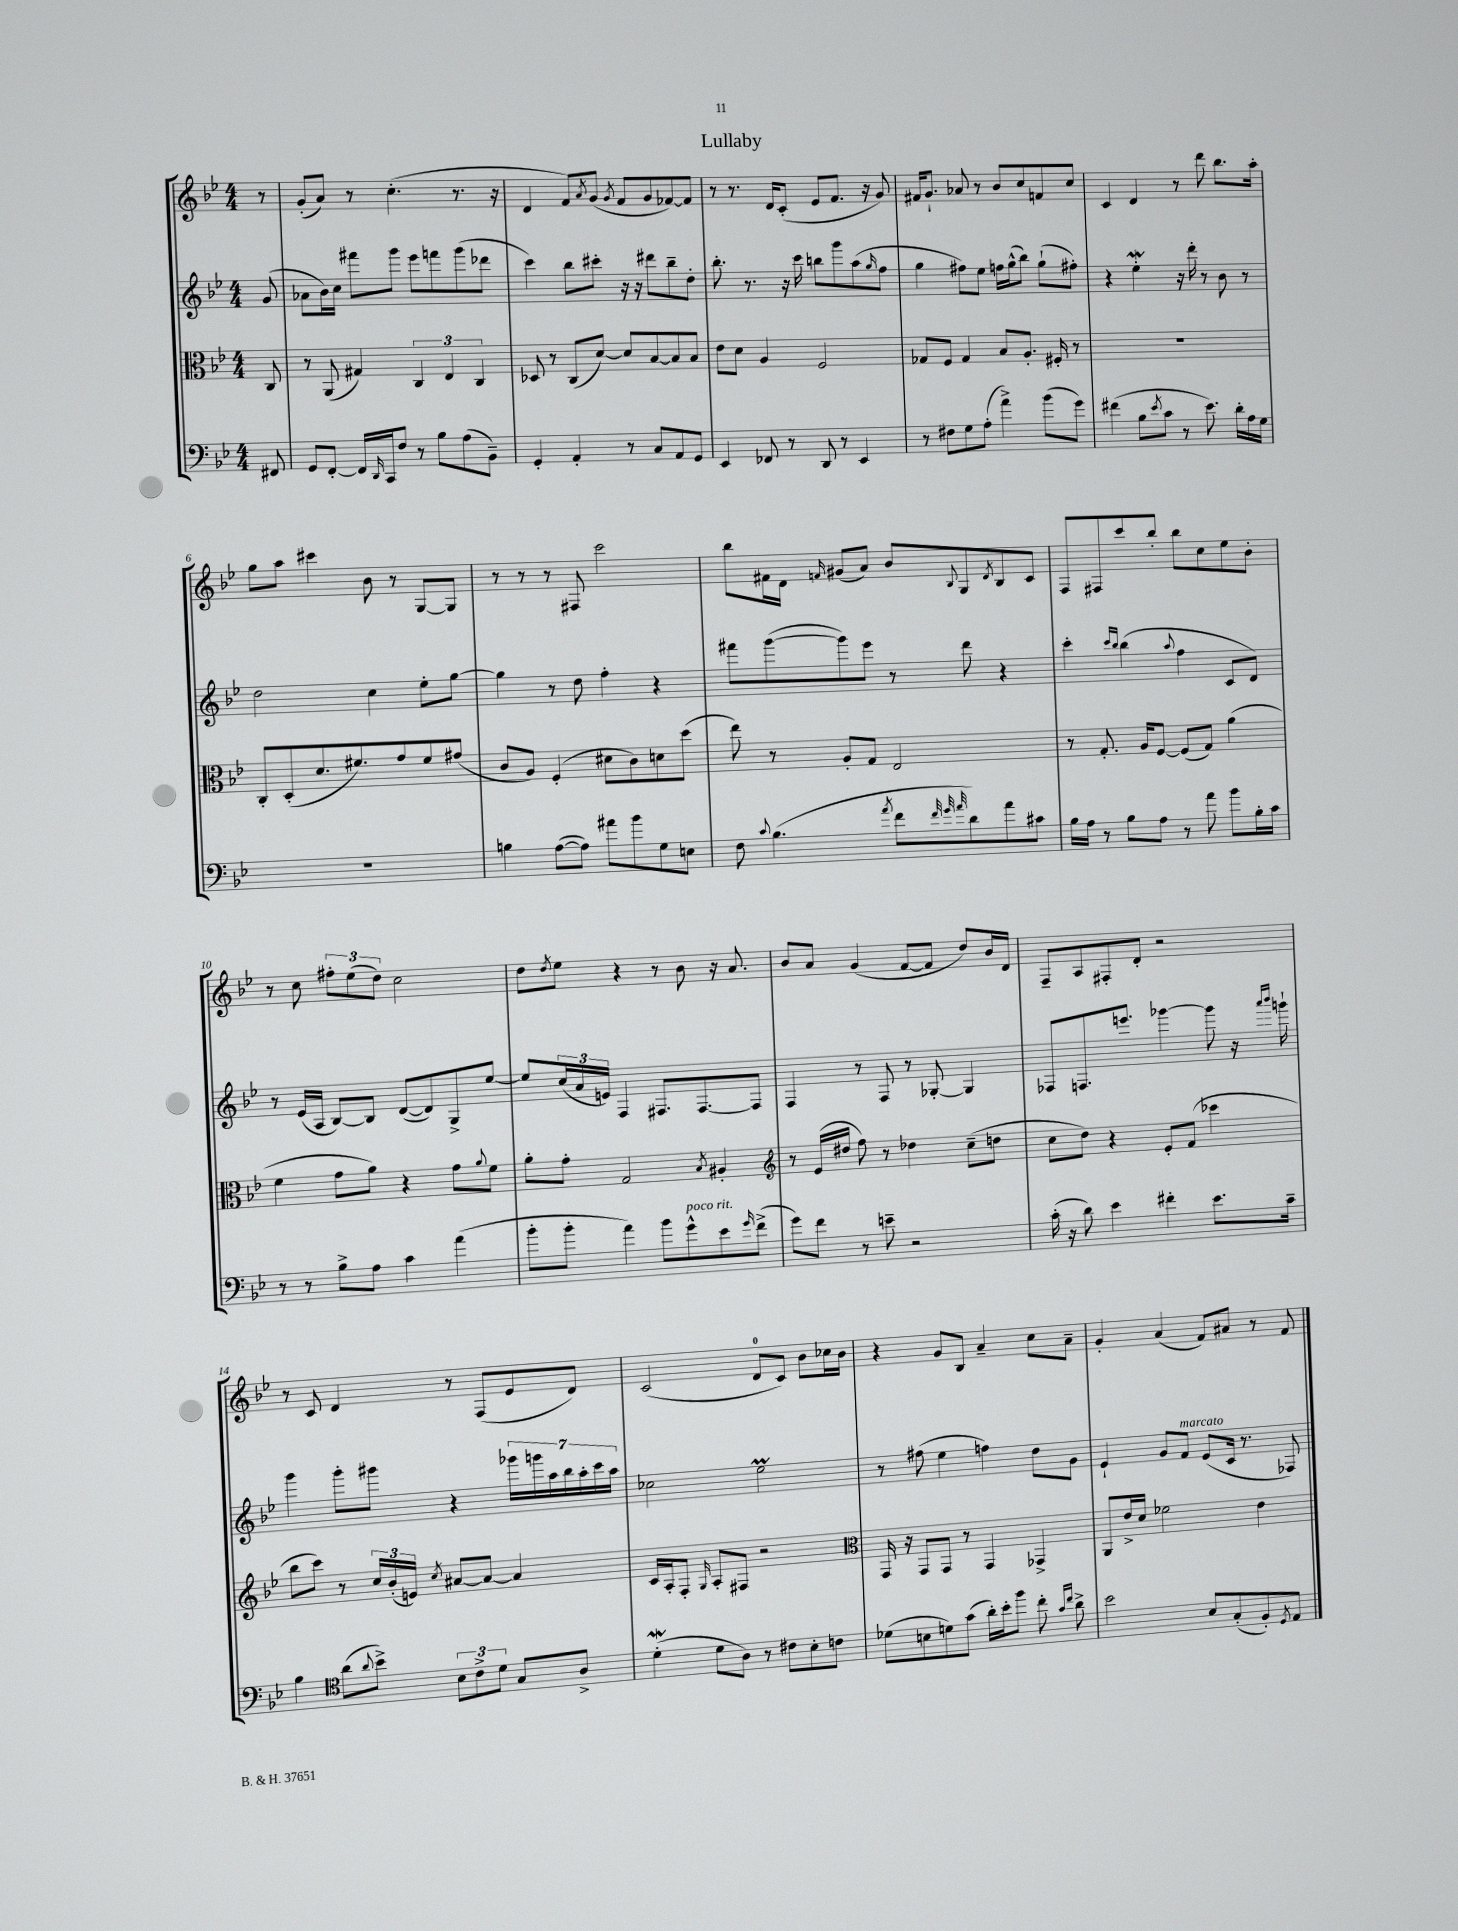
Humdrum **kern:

**kern	**kern	**kern	**kern
*part4	*part3	*part2	*part1
*staff4	*staff3	*staff2	*staff1
*clefF4	*clefC3	*clefG2	*clefG2
*k[b-e-]	*k[b-e-]	*k[b-e-]	*k[b-e-]
*M4/4	*M4/4	*M4/4	*M4/4
=	=	=	=
8FF#X/	8C/	(8g/	8r
=1	=1	=1	=1
8GG/L	8r	8a-X\L	(8g'/L
[8FF'/J	(8AA/	16b-\L)	8a/J)
.	.	16cc\JJ	.
16FF/LL]	4G#X/)	8fff#X\L	8r
16qqDD/	.	.	.
16CC/J	.	.	.
8F/J	.	8ggg\J	(4.cc'\
8r	6C/	8eee-\L	.
8B-\L	.	8fffn\	.
.	6E-/	.	.
(8A\	.	(8ggg\	8.r
.	6C/	.	.
8BB-~\J)	.	8ddd-X\J	.
.	.	.	16r
=2	=2	=2	=2
4GG'/	8D-X/	4ccc\)	4d/
.	8r	.	.
4AA'/	(8C/L	8bb-\L	8f/L)
.	.	.	8qa/
.	[8d/J)	8ccc#X'\J	(8g/J
.	.	.	8qg/
8r	8d/L]	16r	8f/L
.	.	16r	.
8C/L	[8B-/	8ddd#X\L	8g/
8AA/	8B-/]	8bb-~\	[8f-X/)
8GG/J	8B-/J	8dd'\J	8f-/J]
=3	=3	=3	=3
4EE-/	8e-\L	8.bb-'\	8r
.	8d\J	.	8.r
.	.	8.r	.
8FF-X/	4A/	.	.
.	.	.	16d/KL
8r	.	16r	(8c'/J
.	.	16ccc\	.
8DD/	2F/	8bbn\L	8e-/L
8r	.	8ggg\	8.f/J
4EE-/	.	(8aa\	.
.	.	.	16r
.	.	16qqgg/	.
.	.	8ff\J	8g/)
=4	=4	=4	=4
8r	8G-X/L	4gg\	16f#X/KL
.	.	.	8.g`/J
8F#X\L	8F/J	.	.
8G\	4G-/	8ff#X\L)	8a-X/
(8A'\J	.	8ee-\J	8r
4a^\)	8B-/L	16ffn\LL	8b-/L
.	.	(16gg^^\J	.
.	8.A'/J	8bb-\J)	8cc/
(8b-\L	.	(8gg`\L	8fn/
.	16F#X'/	.	.
8g\J)	8r	8ff#X'\J)	8cc/J
=5	=5	=5	=5
(4f#X\	1r	4r	4c/
8B-\L	.	4ee-w'\	4d/
8qe-/	.	.	.
8c\J	.	.	.
8r	.	16r	8r
.	.	16ddd'\	.
8.e-\)	.	8r	8ddd\
.	.	8b-\	8.bb-\L
16d'\LL	.	.	.
16A\	.	8r	.
16G\JJ	.	.	16aa'\Jk
!!LO:LB:g=z
=6	=6	=6	=6
1r	8C'/L	2dd\	8gg\L
.	(8D'/	.	8aa\J
.	8.d/	.	4ccc#X\
.	8.f#X/)	.	.
.	.	4cc\	8b-\
.	8g/	.	8r
.	8f#/	8ee-'\L	[8G/L
.	(8g#X/J	[8gg\J	8G/J]
=7	=7	=7	=7
4Bn\	8c/L	4gg\]	8r
.	8A/J)	.	8r
([8A\L	(4F'/	8r	8r
8A\J])	.	8dd\	8F#X/
8a#X\L	8d#X\L	4ff'\	2ccc\
8b-\	8c\)	.	.
8G\	8dn\	4r	.
8En\J	(8dd\J	.	.
=8	=8	=8	=8
8F\	8ee-\)	8fff#X\L	8bb-\L
8qqc/	.	.	.
(4.B-\	8r	([8ggg\	16f#X\L
.	.	.	16d\JJ
.	.	.	16qqfn/
.	8A'/L	8ggg\])	(8g#X/L
.	8G/J	8eee-\J	8a/J)
8qa/	.	.	.
8f\L	2E-/	8r	8b-/L
32qqf/	.	.	.
32qqg/	.	.	.
32qqa/	.	.	8qqB-/
8d\)	.	8ddd\	8G/
.	.	.	8qd/
8a\	.	4r	8B-/
8c#X\J	.	.	8c/J
=9	=9	=9	=9
16B-\LL	8r	4ccc'\	8F/L
16A\JJ	.	.	.
8r	8.G'/	.	8F#X/
.	.	16qqccc/LL	.
.	.	16qqbb-/JJ	.
8B-\L	.	(4bb-\	8ccc/
.	16A/KL	.	.
8A\J	[8F/J	.	8bb-'/J
.	.	8qqaa/	.
8r	(8F/L]	4ff\	8bb-\L
8a\	8G/J)	.	8cc\
8b-\L	(4a\	8c/L	8ee-\
16B-'\L	.	8d/J)	8b-'\J
16c\JJ	.	.	.
!!LO:LB:g=z
=10	=10	=10	=10
8r	4f\	8r	8r
8r	.	(16e-/LL	8cc\
.	.	16A/JJ	.
8B-^\L	8g\L	[8B-/L)	12ff#X'\L
.	.	.	(12ee-\
8A\J	8a\J)	8B-/J]	.
.	.	.	12dd\J)
4c\	4r	([8d/L	2cc\
.	.	8d/])	.
(4a\	8g\L	8G^/	.
.	8qqa/	.	.
.	8f\J	[8ee-/J	.
=11	=11	=11	=11
8b-'\L	8a'\L	8ee-/L]	8dd\L
.	.	.	8qdd/
8b-'\J	8g'\J	(24cc/L	8ee-\J
.	.	24a/	.
.	.	24en/JJ)	.
4a\)	2G/	4F/	4r
8b-\L	.	8.F#X/L	8r
!LO:TX:a:i:t=poco rit.	!	!	!
8g^^\	.	.	8b-\
.	.	[8.F#/	.
.	8qB-/	.	.
8e-\	4A#X'/	.	16r
.	.	.	8.a/
16qqg/	.	.	.
(8f^\J	.	8F#/J]	.
=12	=12	=12	=12
*	*clefG2	*	*
8g\L)	8r	4F/	8b-/L
8f\J	(16e-/LL	.	8a/J
.	16dd#X/JJ	.	.
8r	8ff\)	8r	(4g/
8en~\	8r	8F/	.
2r	4dd-X\	8r	[8f/L
.	.	[8G-X'/	8f/J]
.	(8cc~\L	4G-/]	8dd/L)
.	8ddn\J	.	16b-/L
.	.	.	16d/JJ
=13	=13	=13	=13
(16c'\	8cc\L	8F-X/L	8F~/L
16r	.	.	.
8d\)	8dd\J)	8.Fn/	8A/
4e-\	4r	.	8F#X'/
.	.	8.eeen/J	.
.	.	.	8d'/J
4f#X'\	8e-'/L	[4ggg-X\	2r
.	(8f/J	.	.
8.e-\L	4ccc-X\	8ggg-\]	.
.	.	16r	.
.	.	16qqaaa/LL	.
.	.	16qqbbb-/JJ	.
16c~\Jk	.	16gggn`\	.
!!LO:LB:g=z
=14	=14	=14	=14
4B-\	8bb-\L	4ggg\	8r
.	8ccc\J)	.	8c/
*clefC4	*	*	*
(8a\L	8r	8ggg'\L	4d/
8qqa/	.	.	.
8b-^\J)	24cc/LL	8ggg#X\J	.
.	(24b-'/	.	.
.	24en/JJ)	.	.
.	8qcc/	.	.
12B-\L	[8a#X/L	4r	8r
12c^\	.	.	.
.	8a#/J_	.	(8F/L
12d\J	.	.	.
8G/L	4a#/]	28ggg-X\LL	8e-/
.	.	28gggn\	.
.	.	28aa\	.
.	.	28bb-\	.
8A^/J	.	.	8d/J)
.	.	28aa'\	.
.	.	28ccc\	.
.	.	28aa\JJ	.
=15	=15	=15	=15
(4dW'\	16c/LL	2cc-X\	(2c/
.	16A'/J	.	.
.	8F'/J	.	.
.	16qqG/	.	.
8d\L	8A'/L	.	.
8A\J)	8F#X/J	.	.
8r	2r	2ee-M\	8d/L
8c#X\L	.	.	8c/J)
8B-'\	.	.	8b-\L
8cn\J	.	.	16cc-X\L
.	.	.	16b-\JJ
=16	=16	=16	=16
*	*clefC3	*	*
(8d-X\L	16GG/	8r	4r
.	16r	.	.
8Bn\	8GG/L	(8ff#X\	.
8dn\)	8GG/J	4ee-\	8g/L
(8g\J	8r	.	8B-/J
16a'\LL)	4GG/	4ffn\)	4a~/
16b-'\J	.	.	.
8ff\J	.	.	.
8cc'\	4GG-X^/	8dd\L	8cc\L
16qqg/LL	.	.	.
16qqcc/JJ	.	.	.
8a^\	.	8g\J	8a~\J
=17	=17	=17	=17
2b-\	8AA/L	4e-`/	4g'/
.	16e-^/L	.	.
.	16d/JJ	.	.
.	2f-X\	8g/L	(4a/
!	!	!LO:TX:a:i:t=marcato	!
.	.	8f/J	.
8B-/L	.	(8e-/L	8f/L)
(8G'/	.	16c/Jk	8a#X/J
.	.	8.r	.
8F'/)	4e-\	.	8r
8qD/	.	.	.
8E-/J	.	8F-X/)	8f/
==	==	==	==
*-	*-	*-	*-
